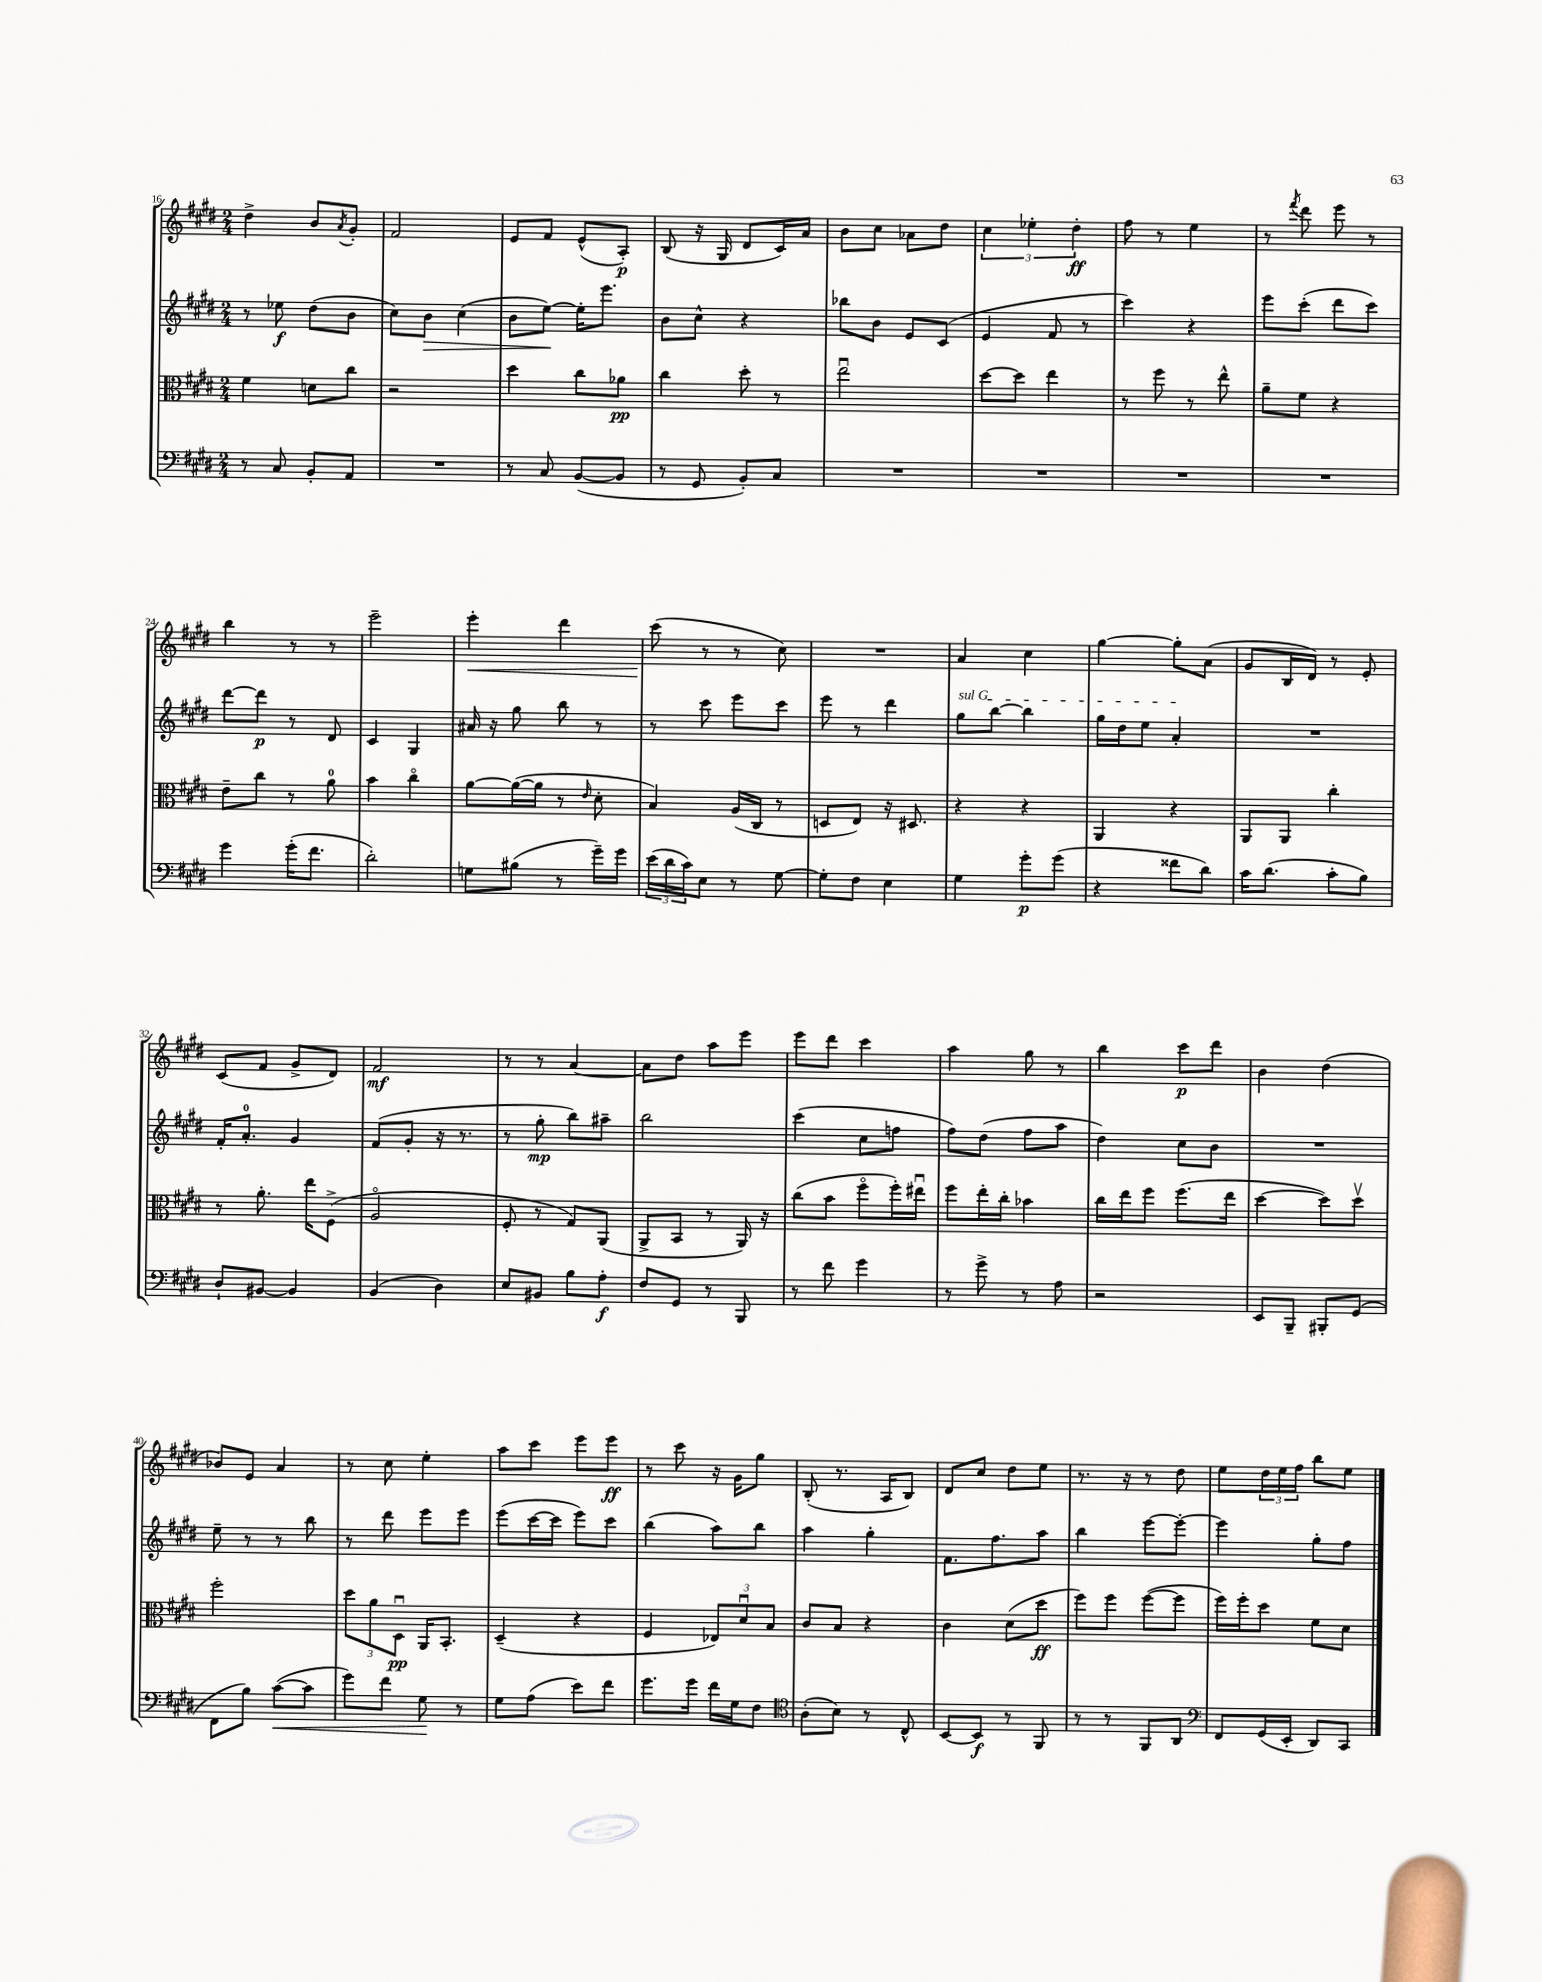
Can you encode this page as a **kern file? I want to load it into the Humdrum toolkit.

**kern	**kern	**kern	**kern
*staff4	*staff3	*staff2	*staff1
*clefF4	*clefC3	*clefG2	*clefG2
*k[f#c#g#d#]	*k[f#c#g#d#]	*k[f#c#g#d#]	*k[f#c#g#d#]
*M2/4	*M2/4	*M2/4	*M2/4
8r	4f#\	8r	4dd#^\
8C#/	.	8ee-\	.
8BB'/L	8d\L	(8dd#\L	8b/L
.	.	.	8qa/
8AA/J	8cc#\J	8b\J	8g#'/J
=	=	=	=
2r	2r	8cc#\L)	2f#/
.	.	8b\J	.
.	.	(4cc#\	.
=	=	=	=
8r	4dd#\	8b\L	8e/L
8C#/	.	[8ee\J)	8f#/J
([8BB/L	8cc#\L	16ee'\]LK	(8e^^/L
.	.	8.eee\J	.
8BB/]J	8a-\J	.	8A'/J)
=	=	=	=
8r	4cc#\	8b\L	(8B/
8GG#/	.	8cc#^^\J	16r
.	.	.	16G#/
8BB'/L)	8dd#'\	4r	8d#/L
8C#/J	8r	.	16c#/L)
.	.	.	16a/JJ
=	=	=	=
2r	2eeu\	8bb-\L	8b\L
.	.	8b\J	8cc#\J
.	.	8e/L	8a-\L
.	.	(8c#/J	8dd#\J
=	=	=	=
2r	[8dd#\L	4e/	6cc#\
.	8dd#\]J	.	.
.	.	.	6ee-'\
.	4ee\	8f#/	.
.	.	.	6dd#'\
.	.	8r	.
=	=	=	=
2r	8r	4ccc#\)	8ff#\
.	8ff#\	.	8r
.	8r	4r	4ee\
.	8ee^^\	.	.
=	=	=	=
2r	8a~\L	8eee\L	8r
.	.	.	8qfff#/
.	8f#\J	(8ccc#'\J	8ddd#\
.	4r	8ddd#\L	8eee\
.	.	8ccc#\J)	8r
=	=	=	=
4g#\	8e~\L	[8ddd#\L	4bb\
.	8cc#\J	8ddd#\]J	.
(16g#'\LK	8r	8r	8r
8.f#\J	.	.	.
.	8a\	8d#/	8r
=	=	=	=
2d#'\)	4b\	4c#/	2eee~\
.	4cc#o\	4G#/	.
=	=	=	=
8G\L	[8a\L	16a#/	4eee'\
.	.	16r	.
(8B#\J	(16a\_L	8gg#\	.
.	16a\]JJ	.	.
8r	8r	8bb\	4ddd#\
.	16qqe/	.	.
16g#~\LL)	8d#'\	8r	.
16g#\JJ	.	.	.
=	=	=	=
(24e\LL	4B/)	8r	(8ccc#\
24d#\	.	.	.
24c#\J)	.	.	.
8E\J	.	8ccc#\	8r
8r	(16A/LL	8eee\L	8r
.	16C#/JJ	.	.
[8G#\	8r	8ccc#\J	8cc#\)
=	=	=	=
8G#'\]L	8D/L	8eee\	2r
8F#\J	8E/J)	8r	.
4E\	16r	4ddd#\	.
.	8.D#/	.	.
=	=	=	=
4G#\	4r	8gg#\L	4a/
.	.	[8bb\J	.
8g#'\L	4r	4bb\]	4cc#\
(8g#\J	.	.	.
=	=	=	=
4r	4AA/	16gg#\LL	[4gg#\
.	.	16dd#\J	.
.	.	8ee\J	.
8f##\L	4r	4a'/	8gg#'\]L
8d#\J)	.	.	(8a\J
=	=	=	=
16c#\LK	8AA/L	2r	8g#/L
(8.d#\J	.	.	.
.	8AA/J	.	16B/L
.	.	.	16d#/JJ)
8c#'\L	4cc#'\	.	8r
8B\J)	.	.	8e'/
=	=	=	=
8D#`/L	8r	16f#'/LK	(8c#/L
.	.	8.a'/J	.
[8BB#/J	8.a'\	.	8f#/J
4BB#/]	.	4g#/	8g#^/L
.	16ee\LK	.	.
.	(8F#^\J	.	8d#/J)
=	=	=	=
(4BB/	2Ao/	(8f#/L	2f#/
.	.	8g#'/J	.
4D#\)	.	16r	.
.	.	8.r	.
=	=	=	=
8E/L	8F#'/	8r	8r
8BB#/J	8r	8gg#'\	8r
8B\L	8G#/L)	8bb\L)	[4a/
8A'\J	(8AA/J	8aa#~\J	.
=	=	=	=
8F#/L	8AA^/L	2bb\	8a\]L
8GG#/J	8BB/J	.	8dd#\J
8r	8r	.	8aa\L
8BBB/	16AA/)	.	8eee\J
.	16r	.	.
=	=	=	=
8r	(8cc#\L	(4ccc#\	8eee\L
8f#\	8b\J	.	8ddd#\J
4g#\	8ff#o\L	8cc#\L	4ccc#\
.	16ff#'\L)	8ff\J	.
.	16ee#u\JJ	.	.
=	=	=	=
8r	8ff#\L	8ff#\L)	4aa\
8g#^\	16ee'\L	(8dd#\J	.
.	16cc#'\JJ	.	.
8r	4b-\	8ff#\L	8gg#\
8A\	.	8aa\J	8r
=	=	=	=
2r	16cc#\LL	4dd#\)	4bb\
.	16ee\J	.	.
.	8ff#\J	.	.
.	(8.ff#\L	8cc#\L	8ccc#\L
.	.	8b\J	8ddd#\J
.	16ee\Jk	.	.
=	=	=	=
8EE/L	[4dd#\	2r	4b\
8BBB~/J	.	.	.
8BBB#'/L	8dd#\]L)	.	(4dd#\
(8GG#/J	8dd#v\J	.	.
=	=	=	=
8FF#\L	2ff#'\	8ee~\	8b-/L)
8B\J)	.	8r	8e/J
([8c#\L	.	8r	4a/
8c#\]J	.	8bb\	.
=	=	=	=
8g#\L)	12dd#\L	8r	8r
.	12a\	.	.
8f#\J	.	8ddd#\	8cc#\
.	12D#u\J	.	.
8G#\	16AA/LK	8eee\L	4ee'\
.	8.BB'/J	.	.
8r	.	8eee\J	.
=	=	=	=
8G#\L	(4D#~/	(8eee\L	8aa\L
(8A\J	.	[16ccc#\L	8ccc#\J
.	.	16ccc#\]JJ	.
8e\L)	4r	8eee\L)	8eee\L
8f#\J	.	8ccc#\J	8eee\J
=	=	=	=
8.g#\L	4F#/	(4bb\	8r
.	.	.	8ccc#\
16g#\Jk	.	.	.
16f#\LL	12E-/L)	8aa\L)	16r
16G#\J	.	.	16g#\LK
.	12d#u/	.	.
8F#\J	.	8bb\J	8gg#\J
.	12B/J	.	.
=	=	=	=
*clefC4	*	*	*
(8A'\L	8c#/L	4aa\	(8B'/
8B\J)	8B/J	.	8.r
8r	4r	4gg#'\	.
.	.	.	16A/LK
8C#^^/	.	.	8B/J)
=	=	=	=
[8BB/L	4c#\	8.f#\L	8d#/L
8BB/]J	.	.	8cc#/J
.	.	8.ff#\	.
8r	(8d#\L	.	8dd#\L
8FF#/	8dd#\J	8aa\J	8ee\J
=	=	=	=
8r	8ff#\L)	4bb\	8.r
8r	8ff#\J	.	.
.	.	.	16r
8FF#/L	([8ff#\L	[8eee\L	8r
8AA/J	8ff#\]J	8eee'\_J	8dd#\
=	=	=	=
*clefF4	*	*	*
8FF#/L	16ff#\LL)	4eee\]	8ee\L
.	16ff#'\J	.	.
(16GG#/L	8dd#\J	.	24dd#\L
.	.	.	24ee\
16EE'/JJ	.	.	.
.	.	.	24ff#\JJ
8DD#/L)	8f#\L	8gg#'\L	8bb\L
8CC#/J	8d#\J	8ff#\J	8ee\J
==	==	==	==
*-	*-	*-	*-
